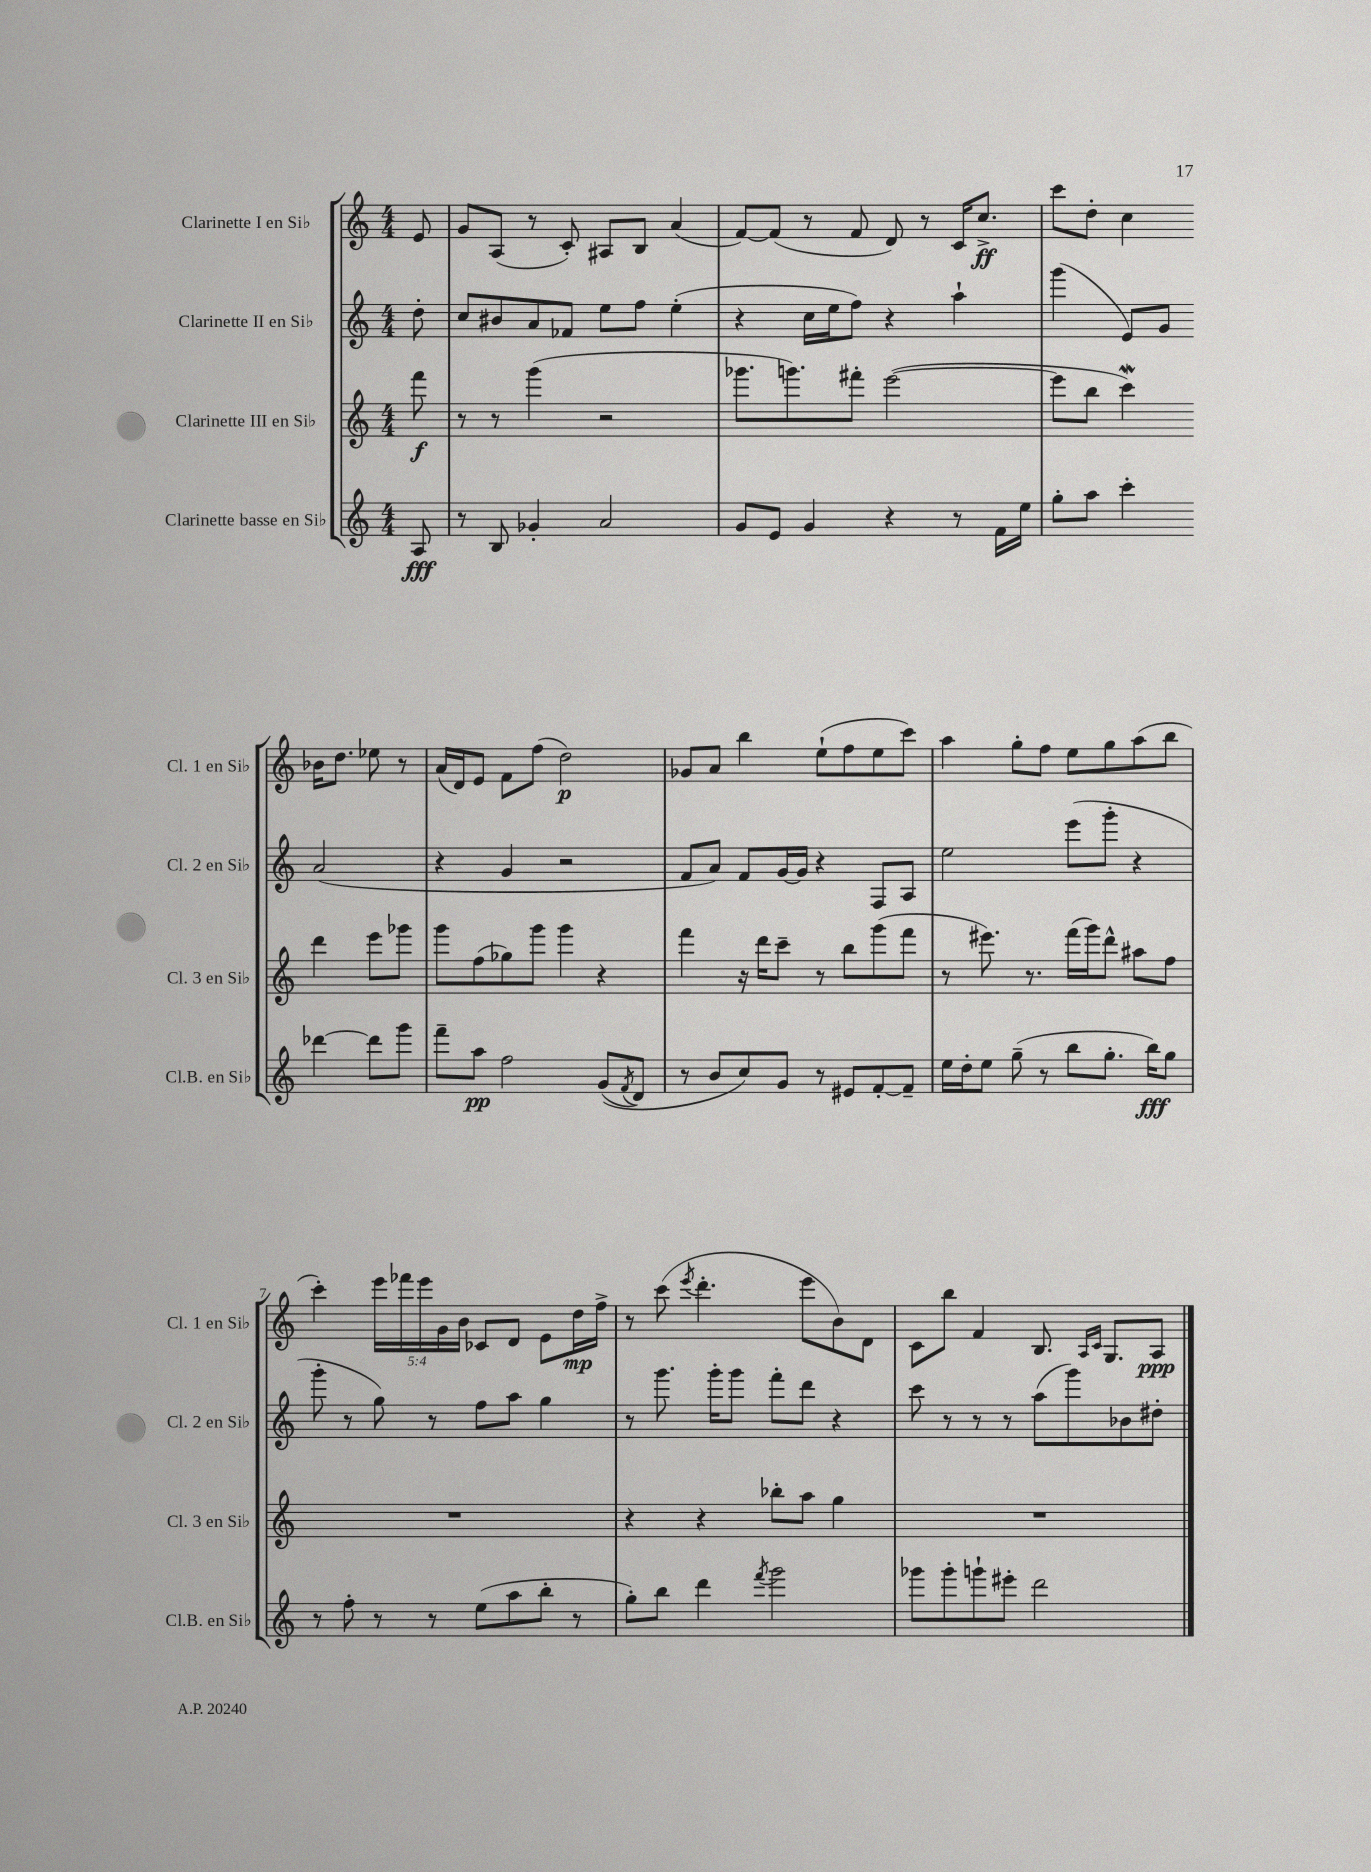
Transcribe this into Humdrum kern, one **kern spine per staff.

**kern	**kern	**kern	**kern
*staff4	*staff3	*staff2	*staff1
*clefG2	*clefG2	*clefG2	*clefG2
*k[]	*k[]	*k[]	*k[]
*M4/4	*M4/4	*M4/4	*M4/4
8A	8fff	8dd'	8e
=	=	=	=
8r	8r	8cc	8g
8B	8r	8b#	(8A
4g-'	(4ggg	8a	8r
.	.	8f-	8c')
2a	2r	8ee	8A#
.	.	8ff	8B
.	.	(4ee'	(4a
=	=	=	=
8g	8.ggg-	4r	[8f)
8e	.	.	(8f]
.	8.ggg)	.	.
4g	.	16cc	8r
.	.	16ee	.
.	8fff#'	8ff)	8f
4r	([2eee	4r	8d)
.	.	.	8r
8r	.	4aa`	16c
.	.	.	8.cc^
16f	.	.	.
16ee	.	.	.
=	=	=	=
8gg'	8eee]	(4ggg	8ccc
8aa	8bb	.	8dd'
4ccc'	4ccc)	8e)	4cc
.	.	8g	.
[4ddd-	4ddd	(2a	16b-
.	.	.	8.dd
8ddd-]	8eee	.	8ee-
8ggg	8ggg-	.	8r
=	=	=	=
8fff~	8ggg	4r	(16a
.	.	.	16d)
8aa	(8ff	.	8e
2ff	8gg-)	4g	8f
.	8ggg	.	(8ff
.	4ggg	2r	2dd)
&((8g	4r	.	.
8qf	.	.	.
8d)	.	.	.
=	=	=	=
8r	4fff	8f	8g-
8b	.	8a)	8a
8cc&)	16r	8f	4bb
.	16ddd	.	.
8g	8ccc~	[16g	.
.	.	16g]	.
8r	8r	4r	(8ee`
8e#	8bb	.	8ff
[8f'	(8ggg	8F	8ee
8f~]	8fff	8A	8ccc)
=	=	=	=
16ee	8r	2ee	4aa
16dd'	.	.	.
8ee	8.eee#)	.	.
(8gg~	.	.	8gg'
.	8.r	.	.
8r	.	.	8ff
8bb	(16fff	(8eee	8ee
.	16ggg)	.	.
8.gg'	8ddd^^	8ggg'	8gg
.	8aa#	4r	(8aa
16bb)	.	.	.
8gg	8ff	.	8bb
=	=	=	=
8r	1r	8ggg'	4ccc')
8ff'	.	8r	.
8r	.	8gg)	20eee
.	.	.	20fff-
.	.	.	20eee
8r	.	8r	.
.	.	.	20g
.	.	.	20b
(8ee	.	8ff	8c-
8aa	.	8aa	8d
8bb'	.	4gg	8e
8r	.	.	16dd
.	.	.	16ff^
=	=	=	=
8gg')	4r	8r	8r
8bb	.	8.ggg	(8ccc
.	.	.	8qeee
4ddd	4r	.	4.ddd'
.	.	16ggg'	.
.	.	8ggg	.
8qfff	.	.	.
2ggg	8bb-'	8fff'	.
.	8aa	8ddd	8eee
.	4gg	4r	8b)
.	.	.	8d
=	=	=	=
8ggg-	1r	8ccc	8c
8ggg-'	.	8r	8bb
8ggg`	.	8r	4f
8eee#'	.	8r	.
2ddd	.	(8aa	8.B
.	.	8ggg)	.
.	.	.	16qqA
.	.	.	16qqc
.	.	.	8.G
.	.	8b-	.
.	.	8dd#'	8A
==	==	==	==
*-	*-	*-	*-
